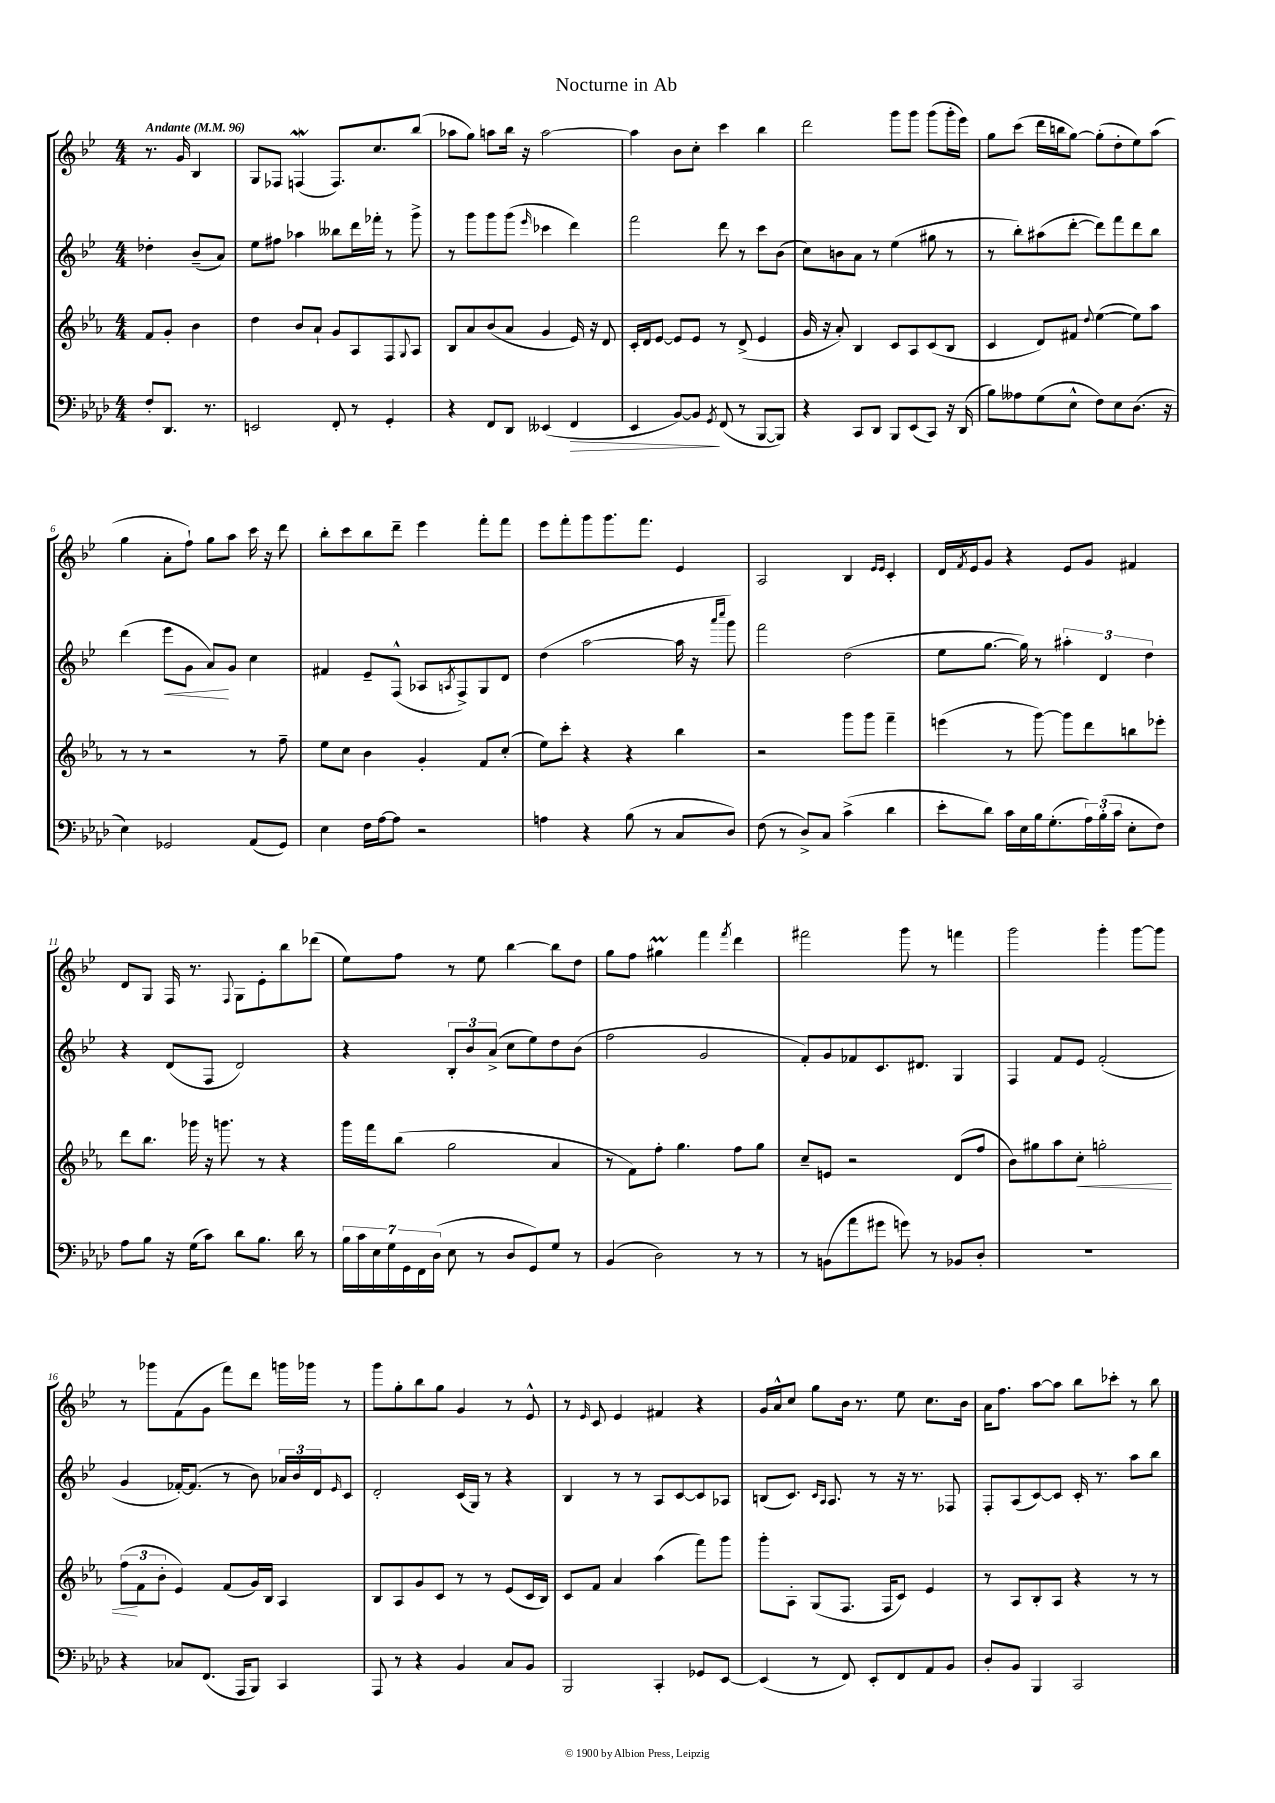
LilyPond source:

\header { title = "Nocturne in Ab" }
<<
\new StaffGroup <<
\new Staff = "s0" {
    \clef treble \key bes \major \numericTimeSignature \time 4/4 \partial 2 \tempo "Andante" 4 = 96
    r8. g'16 bes4 |
    g8 fes8 f4\mordent( f8.) c''8. bes''8( |
    aes''8 g''8) a''8 bes''16 r16 a''2~ |
    a''4 bes'8 c''8-. c'''4 bes''4 |
    d'''2 g'''8 g'''8 g'''8( g'''16-. ees'''16) |
    g''8 c'''8( d'''16 b''16 g''8~) g''8-.( d''8-. ees''8) a''8( |
    g''4 a'8-. f''8-!) g''8 a''8 c'''16 r16 d'''8 |
    bes''8-. c'''8 bes''8 d'''8-- ees'''4 f'''8-. f'''8 |
    ees'''8 f'''8-. g'''8 g'''8. f'''8. ees'4 |
    a2 bes4 \grace { ees'16 ees'16 } c'4-. |
    d'16 \acciaccatura { f'8 } ees'16 g'8 r4 ees'8 g'8 fis'4 |
    d'8 g8 f16 r8. \appoggiatura { f8 } g8 ees'8-. bes''8 des'''8( |
    ees''8) f''8 r8 ees''8 bes''4~ bes''8 d''8 |
    g''8 f''8 gis''4\prall f'''4 \acciaccatura { f'''8 } d'''4 |
    fis'''2 g'''8 r8 f'''4 |
    g'''2 g'''4-. g'''8~ g'''8 |
    r8 ges'''8 f'8( g'8 f'''8) d'''8 g'''16 ges'''16 r8 |
    g'''8 g''8-. bes''8 g''8 g'4 r8 ees'8-^ |
    r8 \grace { ees'16 } c'8 ees'4 fis'4 r4 |
    g'16 a'16-^ c''8 g''8 bes'16 r8. ees''8 c''8. bes'16 |
    a'16 f''8. a''8~ a''8 bes''8 ces'''8-. r8 bes''8 \bar "|." |
}
\new Staff = "s1" {
    \clef treble \key bes \major \numericTimeSignature \time 4/4 \partial 2
    des''4-. bes'8--( a'8) |
    ees''8 fis''8 aes''4 beses''8 d'''16 fes'''16-. r8 g'''8-> |
    r8 g'''8 g'''8 g'''8( \grace { ees'''16 } ces'''4 d'''4) |
    f'''2 d'''8 r8 c'''8 bes'8( |
    c''8) b'8 a'8 r8 ees''4( gis''8 r8 |
    r8 bes''8-.) ais''8( d'''8~-. d'''8) f'''8 d'''8 bes''8 |
    d'''4( ees'''8\< g'8 a'8\!) g'8 c''4 |
    fis'4 ees'8-- f8-^( aes8 \acciaccatura { a8 } f8->) g8 d'8 |
    d''4( a''2~ a''16 r16 \grace { a'''16 c''''16 } g'''8) |
    f'''2 d''2( |
    ees''8 g''8.~ g''16) r8 \tuplet 3/2 { ais''4-. d'4 d''4 } |
    r4 d'8( f8 d'2) |
    r4 \tuplet 3/2 { bes8-. bes'8 a'8->( } c''8 ees''8) d''8 bes'8( |
    f''2 g'2 |
    f'8-.) g'8 fes'8 c'8. dis'8. g4 |
    f4 f'8 ees'8 f'2-.( |
    g'4 fes'16~-.) fes'8.( r8 bes'8) \tuplet 3/2 { aes'16 bes'16 d'16 } \grace { ees'16 } c'8 |
    d'2-. c'16( g16) r8 r4 |
    bes4 r8 r8 a8 c'8~ c'8 aes8 |
    b8( c'8.) \grace { c'16 a16 } a8. r8 r16 r8. fes8 |
    f8-. a8( c'8~) c'8 c'16-. r8. a''8 bes''8 \bar "|." |
}
\new Staff = "s2" {
    \clef treble \key ees \major \numericTimeSignature \time 4/4 \partial 2
    f'8 g'8-. bes'4 |
    d''4 bes'8 aes'8-! g'8 aes8 f8 \appoggiatura { g8 } aes8 |
    bes8 aes'8 bes'8( aes'8 g'4 ees'16) r16 d'8 |
    c'16-. d'16 ees'8~ ees'8 ees'8 r8 d'8->( ees'4 |
    g'16 r16 aes'8-.) bes4 c'8 aes8 c'8( bes8 |
    c'4 d'8) fis'8 \appoggiatura { d''8 } ees''4~( ees''8) aes''8 |
    r8 r8 r2 r8 f''8-- |
    ees''8 c''8 bes'4 g'4-. f'8 c''8-.( |
    ees''8) c'''8-. r4 r4 bes''4 |
    r2 g'''8 g'''8 f'''4-- |
    e'''4( r8 g'''8~) g'''8 d'''8 b''8 ees'''8-. |
    d'''8 bes''8. ges'''16 r16 g'''8. r8 r4 |
    g'''16 f'''16 bes''8( g''2 aes'4 |
    r8 f'8) f''8-. g''4. f''8 g''8 |
    c''8-- e'8 r2 d'8( f''8 |
    bes'8) gis''8 aes''8 c''8-.\< g''2-. |
    \tuplet 3/2 { f''8\!( f'8 bes'8-. } ees'4) f'8( g'16) bes16 aes4 |
    bes8 aes8 g'8 c'8 r8 r8 ees'8( c'16 bes16) |
    c'8 f'8 aes'4 aes''4( f'''8) g'''8 |
    g'''8-. aes8-. g8( f8. f16 c'8) ees'4 |
    r8 aes8 bes8-. aes8 r4 r8 r8 \bar "|." |
}
\new Staff = "s3" {
    \clef bass \key aes \major \numericTimeSignature \time 4/4 \partial 2
    f8-. des,8. r8. |
    e,2 f,8-. r8 g,4-. |
    r4 f,8 des,8 eeses,4( f,4\> |
    ees,4 bes,8~) bes,8\! \acciaccatura { g,8 } f,8( r8 bes,,8~ bes,,8) |
    r4 c,8 des,8 bes,,8 ees,8( c,8) r16 des,16( |
    bes8) aeses8 g8( ees8-^ f8) ees8 des8.( r16 |
    ees4) ges,2 aes,8( ges,8) |
    ees4 f16 aes16~ aes8 r2 |
    a4 r4 bes8( r8 c8 des8) |
    f8( r8 des8->) c8 c'4->( des'4 |
    ees'8-. des'8) c'16 ees16 bes16 g8.-.( \tuplet 3/2 { aes16) bes16-.( c'16 } ees8-. f8) |
    aes8 bes8 r16 g16( c'8) des'8 bes8. des'16 r8 |
    \tuplet 7/4 { bes16 c'16 ees16 g16 g,16 f,16 des16( } ees8 r8 des8 g,8) g8 r8 |
    bes,4( des2) r8 r8 |
    r8 b,8( aes'8 gis'8 g'8) r8 bes,8 des8-. |
    R1 |
    r4 ces8 f,8.( aes,,16 bes,,8) c,4 |
    aes,,8 r8 r4 bes,4 c8 bes,8 |
    bes,,2 c,4-. ges,8 ees,8~ |
    ees,4( r8 f,8) ees,8-. f,8 aes,8 bes,8 |
    des8-. bes,8 bes,,4 c,2 \bar "|." |
}
>>
>>
